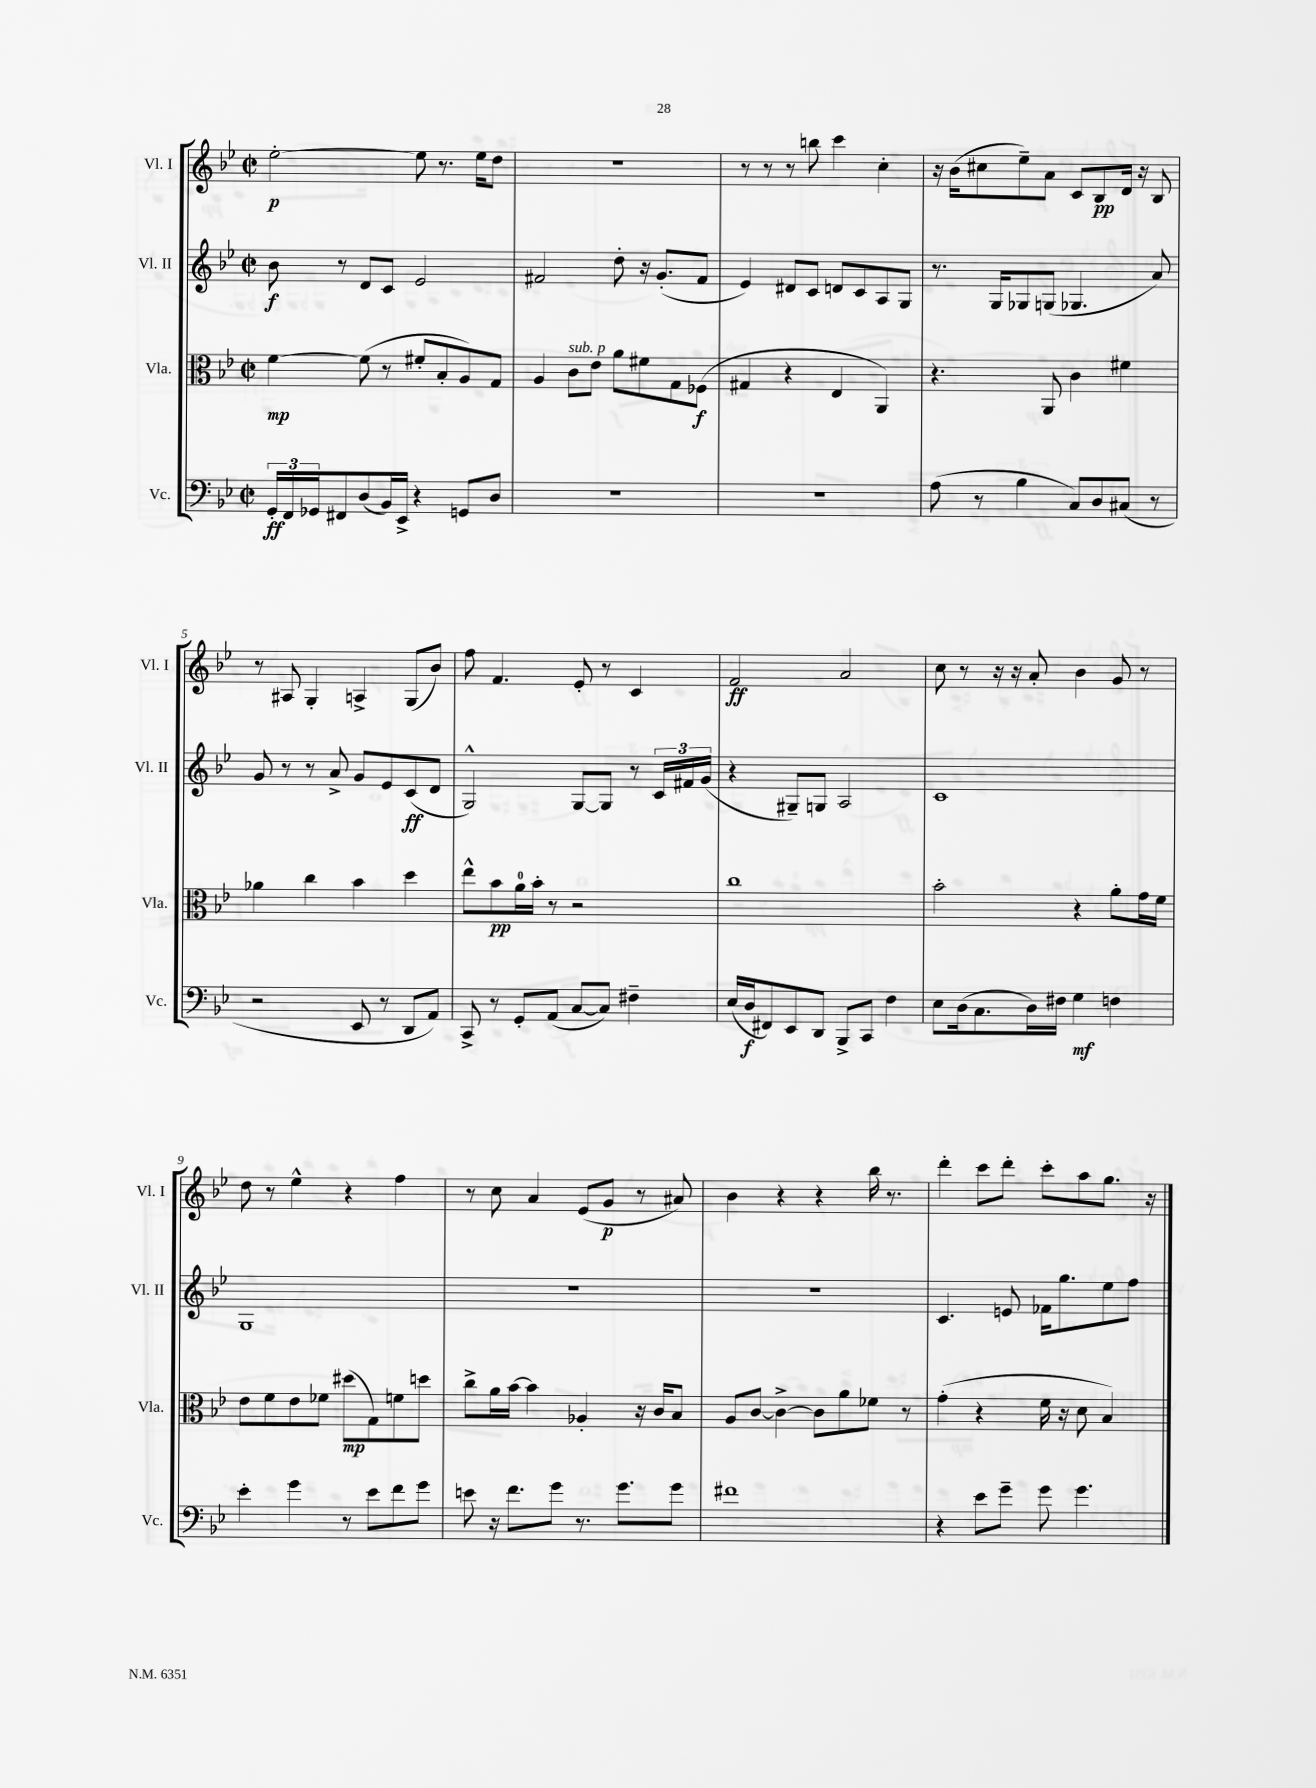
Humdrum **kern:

**kern	**kern	**kern	**kern
*staff4	*staff3	*staff2	*staff1
*clefF4	*clefC3	*clefG2	*clefG2
*k[b-e-]	*k[b-e-]	*k[b-e-]	*k[b-e-]
*M2/2	*M2/2	*M2/2	*M2/2
*met(c|)	*met(c|)	*met(c|)	*met(c|)
24GG'	[4f	8b-	[2ee-'
24FF	.	.	.
24GG-	.	.	.
8FF#	.	8r	.
(8D	(8f]	8d	.
16BB-)	8r	8c	.
16EE-^	.	.	.
4r	8f#'	2e-	8ee-]
.	8B-'	.	8.r
8GG	8A)	.	.
.	.	.	16ee-
8D	8G	.	8dd
=	=	=	=
1r	4A	2f#	1r
.	8c	.	.
.	8e-	.	.
.	8a	8dd'	.
.	8f#	16r	.
.	.	(8.g'	.
.	8G	.	.
.	(8F-	8f#	.
=	=	=	=
1r	4G#	4e-)	8r
.	.	.	8r
.	4r	8d#	8r
.	.	8c	8bb
.	4E-	8d	4ccc
.	.	8c	.
.	4AA)	8A	4cc'
.	.	8G	.
=	=	=	=
(8A	4.r	8.r	16r
.	.	.	(16b-
8r	.	.	8cc#
.	.	16G	.
4B-	.	8G-	8ee-~)
.	8AA	(8G	8a
8C)	4c	4.G-	8c
8D	.	.	8B-
(8C#	4f#	.	16d
.	.	.	16r
8r	.	8a)	8B-
=	=	=	=
2r	4a-	8g	8r
.	.	8r	8A#
.	4cc	8r	4G'
.	.	8a^	.
8EE-	4b-	8g	4A^
8r	.	8e-	.
8DD	4dd	(8c	(8G
8AA)	.	8d	8b-)
=	=	=	=
8CC^	8ee-^^	2G^^)	8ff
8r	8b-	.	4.f
8GG'	16a	.	.
.	16b-'	.	.
(8AA	8r	.	.
[8C	2r	[8G	8e-'
8C])	.	8G]	8r
4F#~	.	8r	4c
.	.	24c	.
.	.	24f#	.
.	.	(24g	.
=	=	=	=
(16E-	1cc	4r	2f
16D	.	.	.
8FF#)	.	.	.
8EE-	.	8G#~)	.
8DD	.	8G	.
8BBB-^	.	2A	2a
8CC	.	.	.
4F	.	.	.
=	=	=	=
8E-	2b-'	1c	8cc
(16D	.	.	8r
8.C	.	.	.
.	.	.	16r
.	.	.	16r
16D)	.	.	8a'
16F#	.	.	.
4G	4r	.	4b-
4F	8a'	.	8g
.	16g	.	8r
.	16f	.	.
=	=	=	=
4e-'	8e-	1G	8dd
.	8f	.	8r
4g	8e-	.	4ee-^^
.	8f-	.	.
8r	(8dd#	.	4r
8e-	8G)	.	.
8f	8f	.	4ff
8g	8dd	.	.
=	=	=	=
8e	8cc^	1r	8r
16r	16a	.	8cc
8.f	[16b-	.	.
.	4b-]	.	4a
8g	.	.	.
8.r	4A-'	.	(8e-
.	.	.	8g
8.g	.	.	.
.	16r	.	8r
.	16c	.	.
8g	8B-	.	8a#)
=	=	=	=
1f#	8A	1r	4b-
.	[8c	.	.
.	4c^_	.	4r
.	8c]	.	4r
.	8a	.	.
.	8f-	.	16bb-
.	.	.	8.r
.	8r	.	.
=	=	=	=
4r	(4g'	4.c	4ddd'
8e-	4r	.	8ccc
8g~	.	8e	8ddd'
8g	16f	16f-	8ccc'
.	16r	8.gg	.
4.g	8d	.	8aa
.	4B-)	8ee-	8.gg
.	.	8ff	.
.	.	.	16r
==	==	==	==
*-	*-	*-	*-
